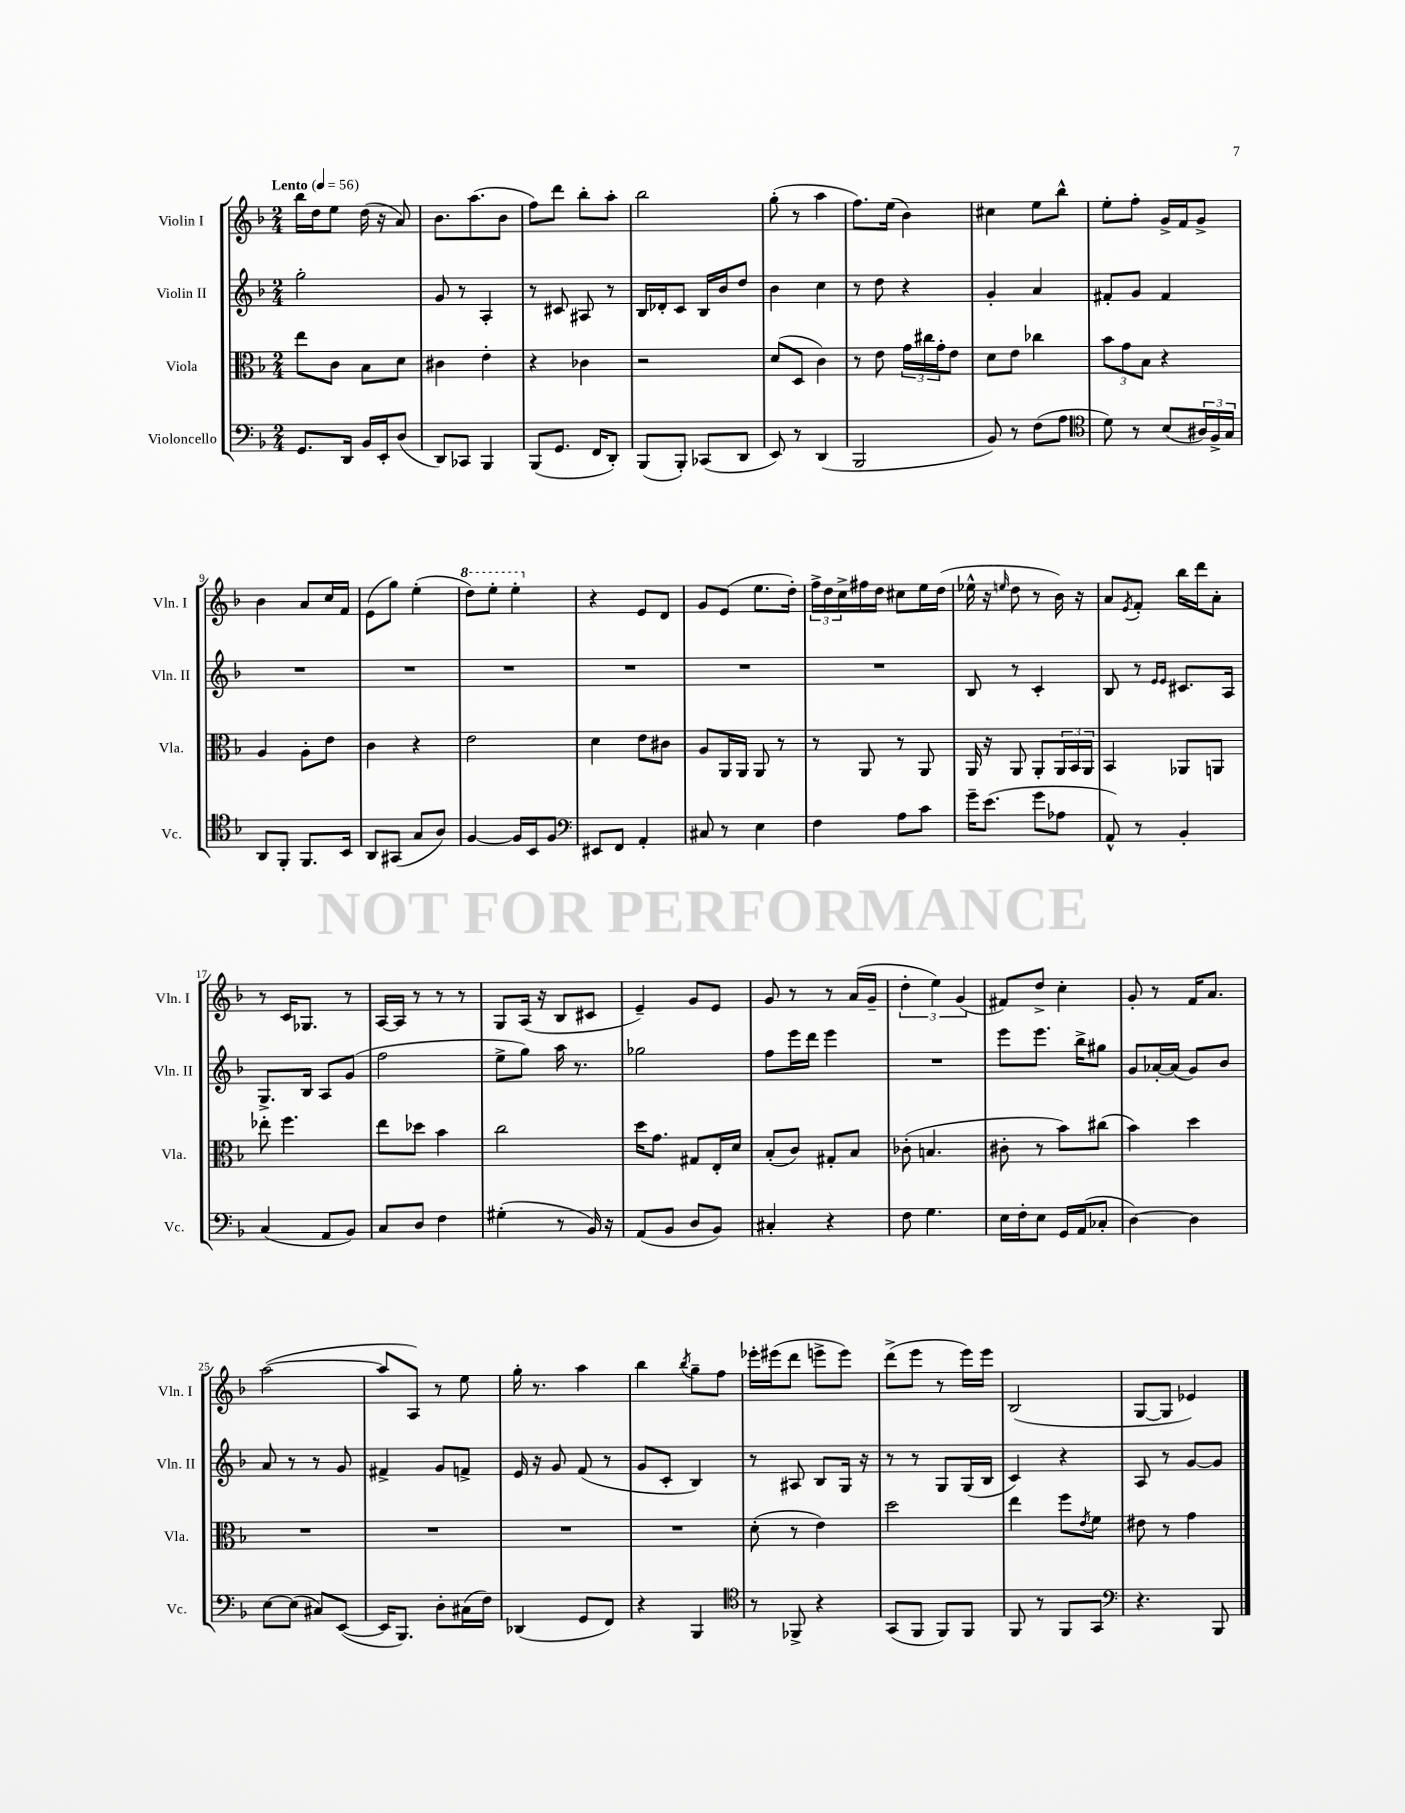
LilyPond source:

<<
\new StaffGroup <<
\new Staff = "s0" \with { instrumentName = "Violin I" shortInstrumentName = "Vln. I" } {
    \clef treble \key f \major \numericTimeSignature \time 2/4 \tempo "Lento" 4 = 56
    bes''16 d''16 e''8 d''16( r16 a'8) |
    bes'8. a''8.( bes'8 |
    f''8) d'''8 bes''8-. a''8-. |
    bes''2 |
    g''8-.( r8 a''4 |
    f''8.) e''16( bes'4) |
    cis''4 e''8 bes''8-^ |
    e''8-. f''8-. g'16-> f'16 g'8-> |
    bes'4 a'8 c''16 f'16 |
    e'8( g''8) e''4-.( |
    \ottava #1 d'''8) e'''8-. e'''4-. \ottava #0 |
    r4 e'8 d'8 |
    g'8 e'8( e''8. d''16-.) |
    \tuplet 3/2 { f''16-> d''16 c''16-> } fis''16 d''16 cis''8 e''16 d''16( |
    ees''16-^ r16 \grace { e''16 } d''8 r8 bes'16) r16 |
    a'8 \acciaccatura { e'8 } f'8-. bes''16 d'''16 a'8-. |
    r8 c'16 ges8. r8 |
    a16~ a16 r8 r8 r8 |
    g8 a16( r16 bes8 cis'8 |
    e'4--) g'8 e'8 |
    g'8 r8 r8 a'16( g'16-- |
    \tuplet 3/2 { d''4-. e''4) g'4( } |
    fis'8) d''8-> c''4-. |
    g'8-. r8 f'16 a'8. |
    a''2~( |
    a''8 a8) r8 e''8 |
    g''16-. r8. a''4 |
    bes''4 \acciaccatura { bes''8 } g''8-- f''8 |
    ees'''16-. eis'''16( d'''8 e'''8-> e'''8) |
    d'''8->( e'''8 r8 e'''16) e'''16 |
    bes2( |
    g8~ g8 ees'4) \bar "|." |
}
\new Staff = "s1" \with { instrumentName = "Violin II" shortInstrumentName = "Vln. II" } {
    \clef treble \key f \major \numericTimeSignature \time 2/4
    g''2-. |
    g'8 r8 a4-. |
    r8 cis'8 ais8 r8 |
    bes16 des'16-. c'8 bes16 bes'16 d''8 |
    bes'4 c''4 |
    r8 d''8 r4 |
    g'4-. a'4 |
    fis'8-. g'8 fis'4 |
    R2 |
    R2 |
    R2 |
    R2 |
    R2 |
    R2 |
    bes8 r8 c'4-. |
    bes8 r8 \grace { e'16 e'16 } cis'8. a16 |
    g8.-> bes16 a8 g'8( |
    f''2 |
    e''8-> g''8) a''16 r8. |
    ges''2 |
    f''8 e'''16 d'''16 e'''4 |
    R2 |
    e'''8 e'''8. bes''16-> gis''8 |
    g'8 aes'16~-. aes'16( g'8) bes'8 |
    a'8 r8 r8 g'8 |
    fis'4-> g'8 f'8-> |
    e'16 r16 g'8 f'8( r8 |
    g'8 c'8-. bes4) |
    r8 ais8 bes8 g16 r16 |
    r8 r8 g8 g16( bes16 |
    c'4) r4 |
    a8 r8 g'8~ g'8 \bar "|." |
}
\new Staff = "s2" \with { instrumentName = "Viola" shortInstrumentName = "Vla." } {
    \clef alto \key f \major \numericTimeSignature \time 2/4
    e''8 c'8 bes8 d'8 |
    cis'4 e'4-. |
    r4 ces'4 |
    r2 |
    d'8( d8 c'4) |
    r8 e'8 \tuplet 3/2 { g'16 cis''16 g'16-. } e'8 |
    d'8 e'8 ces''4 |
    \tuplet 3/2 { bes'8 g'8 bes8 } r4 |
    a4 a8-. e'8 |
    c'4 r4 |
    e'2 |
    d'4 e'8 cis'8 |
    a8 a,16 a,16 a,8 r8 |
    r8 a,8 r8 a,8 |
    a,16 r16 a,8 a,8-. \tuplet 3/2 { a,16 bes,16 a,16 } |
    bes,4 aes,8 a,8 |
    ees''8-. f''4. |
    e''8 des''8 bes'4 |
    c''2 |
    d''16 g'8. gis8 e16-. d'16 |
    bes8-.( c'8) gis8-. bes8 |
    ces'8-.( b4. |
    cis'8-. r8 bes'8) cis''8( |
    bes'4) d''4 |
    R2 |
    R2 |
    R2 |
    R2 |
    d'8-.( r8 e'4) |
    d''2 |
    e''4 f''8 \acciaccatura { e'8 } f'8 |
    eis'8 r8 g'4 \bar "|." |
}
\new Staff = "s3" \with { instrumentName = "Violoncello" shortInstrumentName = "Vc." } {
    \clef bass \key f \major \numericTimeSignature \time 2/4
    g,8. d,16 bes,16 e,16-. d8( |
    d,8) ces,8 bes,,4 |
    bes,,8( g,8. f,16 d,8-.) |
    bes,,8( bes,,8-.) ces,8( d,8 |
    e,8) r8 d,4( |
    bes,,2 |
    bes,8) r8 f8( a8 |
    \clef tenor d'8) r8 bes8( \tuplet 3/2 { ais16) f16-> g16 } |
    a,8 f,8-. f,8. bes,16 |
    a,8 gis,8( g8 a8) |
    f4~ f16 bes,16 f8 |
    \clef bass eis,8 f,8 a,4-. |
    cis8 r8 e4 |
    f4 a8 c'8 |
    g'16-- e'8.( g'8 aes8 |
    a,8-^) r8 bes,4-. |
    c4( a,8 bes,8) |
    c8 d8 f4 |
    gis4-.( r8 bes,16) r16 |
    a,8( bes,8 d8 bes,8) |
    cis4-. r4 |
    f8 g4. |
    e16 f16-. e8 g,16 a,16( ces8-. |
    d4~) d4 |
    e8~ e8( cis8) e,8~( |
    e,16 bes,,8.) d8-. cis16( f16) |
    des,4( g,8 f,8) |
    r4 bes,,4 |
    \clef tenor r8 fes,8-> r4 |
    g,8( f,8 f,8) f,8 |
    f,8 r8 f,8 g,8 |
    \clef bass r4. bes,,8 \bar "|." |
}
>>
>>
